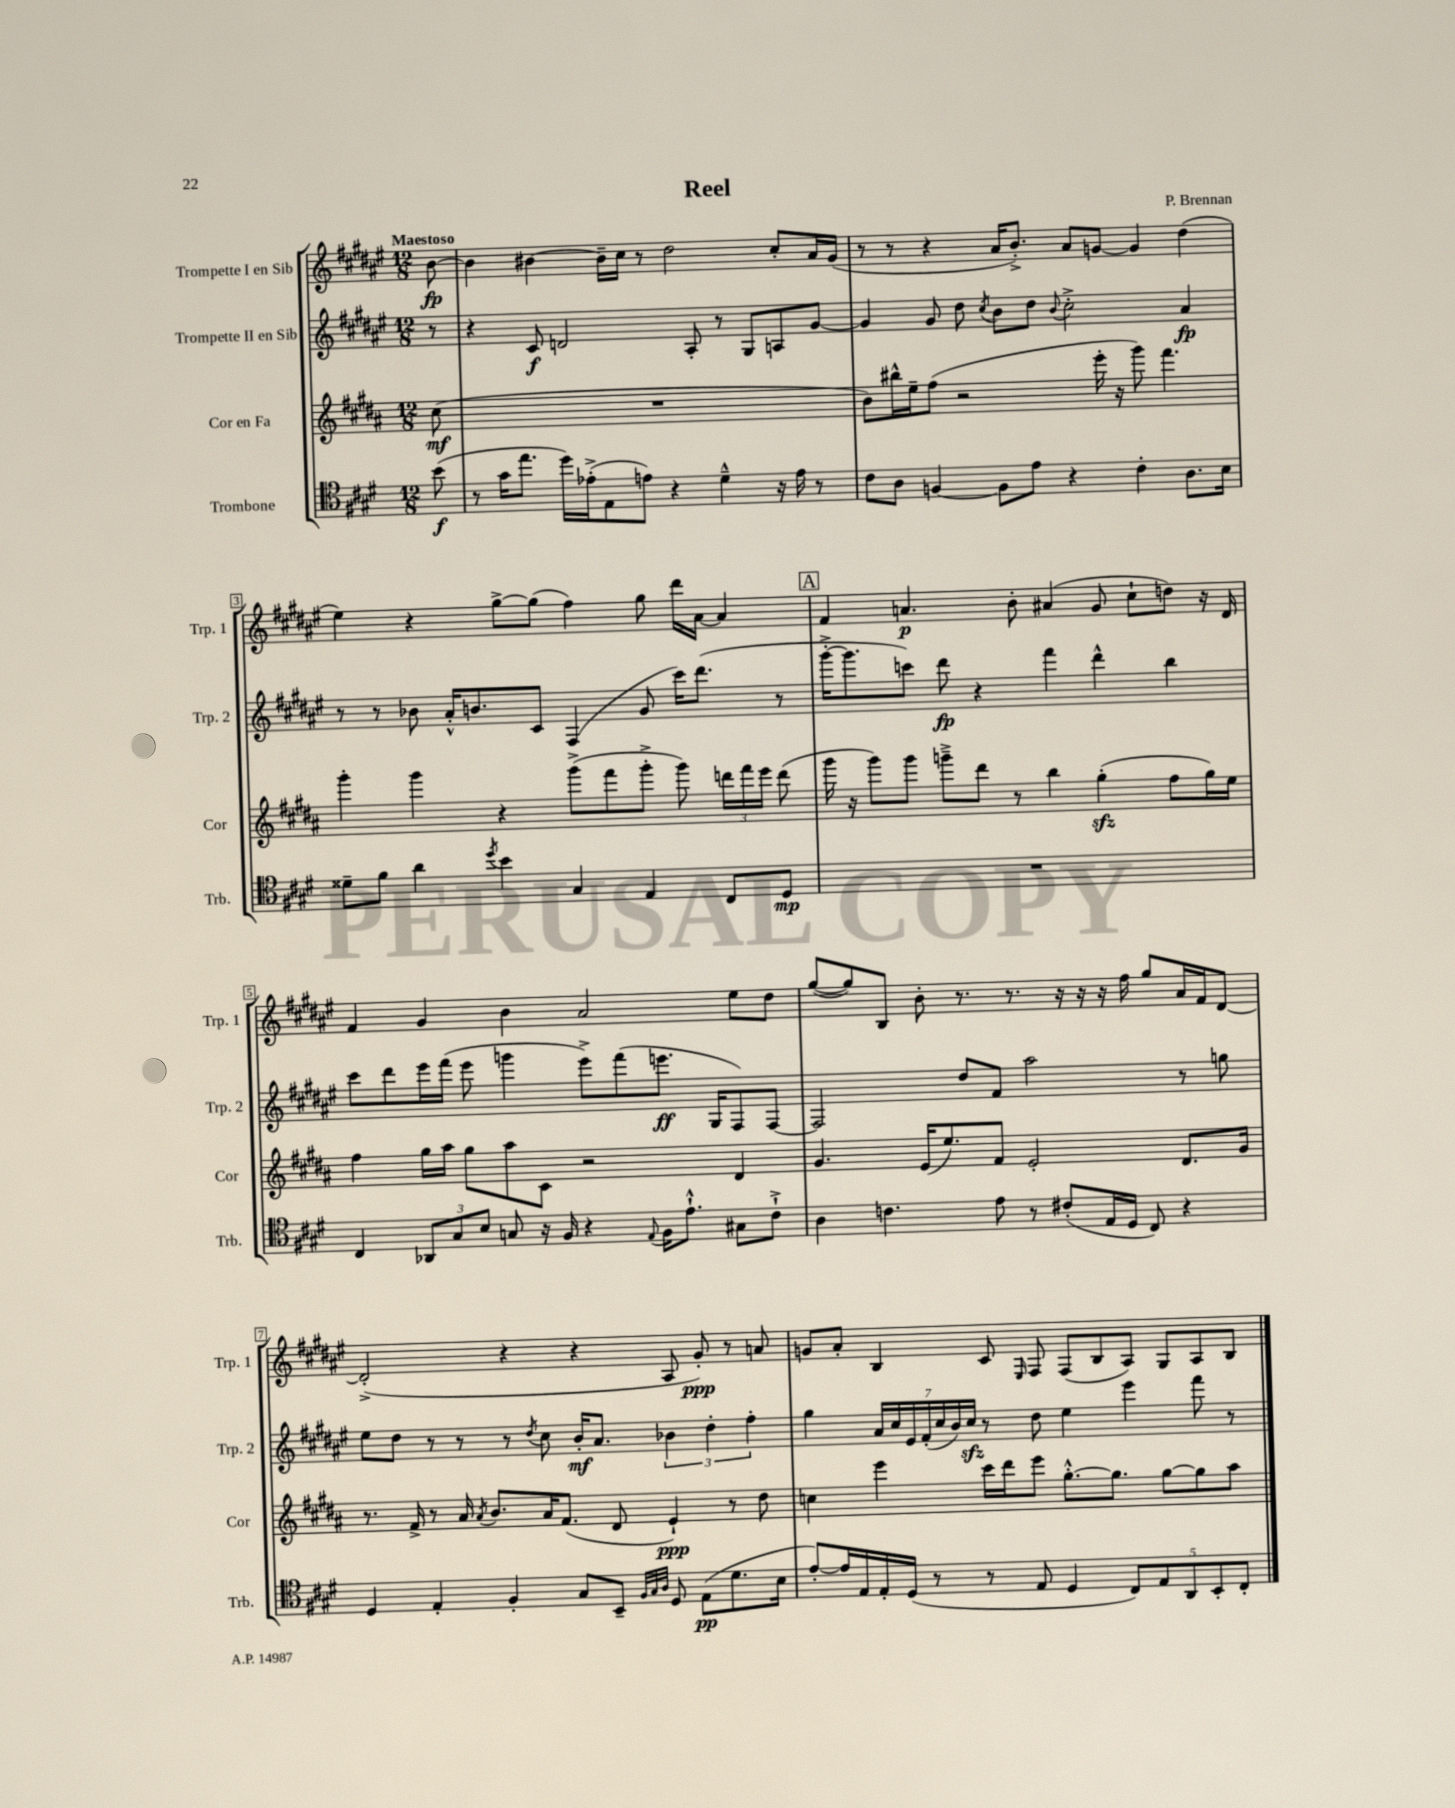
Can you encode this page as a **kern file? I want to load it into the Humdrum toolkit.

**kern	**kern	**kern	**kern
*staff4	*staff3	*staff2	*staff1
*clefC4	*clefG2	*clefG2	*clefG2
*k[f#c#g#d#]	*k[f#c#g#d#a#]	*k[f#c#g#d#a#e#]	*k[f#c#g#d#a#e#]
*M12/8	*M12/8	*M12/8	*M12/8
(8b	(8cc#	8r	[8b
=	=	=	=
8r	1.r	4r	4b]
16g#	.	.	.
8.ee	.	.	.
.	.	8c#	[4b#
16dd#)	.	2d	.
(16e-'^	.	.	.
8E	.	.	16b#~]
.	.	.	16cc#
8e)	.	.	8r
4r	.	.	2dd#
.	.	8A#'	.
4d#~^^	.	8r	.
.	.	8G#	.
16r	.	8A	8cc#'
16e	.	.	.
8r	.	[8g#	16a#
.	.	.	(16g#
=	=	=	=
8c#	8b)	4g#]	8r
8A	16bb#^^	.	8r
.	16ee~	.	.
[4F	(8ff#	8g#	4r
.	2r	8dd#	.
.	.	8qcc#	.
8F]	.	8b	16a#
.	.	.	8.b'^)
8e	.	8dd#	.
.	.	8qqb	.
4r	.	2cc#'^	8a#
.	16eee'	.	[8g
.	16r	.	.
4c#'	8ggg#)	.	4g]
.	4.fff#	.	.
8.A	.	4a#	(4dd#
16B	.	.	.
=	=	=	=
8d##~	4ggg#'	8r	4ee#)
8f#	.	8r	.
4a	4ggg#	8b-	4r
.	.	16a#'^^	.
.	.	8.b	.
8qdd#	.	.	.
4b	4r	.	[8gg#^
.	.	8c#	(8gg#]
4G#	(8ggg#^	(4F#	4ff#)
.	8fff#	.	.
4E	8ggg#'^	8g#	8gg#
.	8ggg#)	16ccc#)	16ddd#
.	.	(8.ddd#	[16a#
8C#	24ddd	.	4a#]
.	24fff#	.	.
.	24eee	.	.
8D#	(8ddd	8r	.
=	=	=	=
1.r	16ggg#	[16ggg#'^	4f#
.	16r	8.ggg#]	.
.	8ggg#)	.	.
.	8ggg#	8ccc)	4.a
.	8ggg~^	8ddd#	.
.	8ddd#	4r	.
.	8r	.	8b'
.	4bb	4fff#	(4a#
.	(4gg#'	4ddd#^^	8g#
.	.	.	8cc#`
.	8ff#	4bb	8dd)
.	16gg#)	.	16r
.	16ee	.	16d#
=	=	=	=
4C#	4ff#	8ccc#	4f#
.	.	8ddd#	.
12AA-	16gg#	16eee#	4g#
.	16aa#	(16fff#	.
12G#	.	.	.
.	8gg#	8eee#	.
12B	.	.	.
8G	8aa#	4ggg	4b
16r	8c#	.	.
16F#	.	.	.
4r	2r	8eee#^)	2a#
.	.	(8fff#	.
8qqE	.	.	.
16F#	.	8.eee	.
8.e`^^	.	.	.
.	.	16G#	.
8G#	4d#	8F#)	8ee#
8c#`^	.	[8F#	8dd#
=	=	=	=
4A	4.g#	2F#]	([8gg#
.	.	.	8gg#])
4.c	.	.	8B
.	(16e	.	8b'
.	8.ee)	.	.
.	.	8dd#	8.r
8e	8f#	8f#	.
.	.	.	8.r
8r	2e'	2aa#	.
(8c#'	.	.	16r
.	.	.	16r
16E	.	.	16r
16D#	.	.	16ff#
8C#)	.	.	8gg#
4r	8.d#	8r	16a#
.	.	.	16f#
.	.	8gg	[8d#
.	16g#	.	.
=	=	=	=
4D#	8.r	8ee#	(2d#'^]
.	.	8dd#	.
.	16f#^	.	.
4E'	8r	8r	.
.	16a#	8r	.
.	8qa#	.	.
.	8.b	.	.
4F#'	.	8r	4r
.	.	8qdd#	.
.	16a#	8cc#	.
.	(8.f#	.	.
8G#	.	16b'	4r
.	.	8.a#	.
8BB~	8d#	.	.
32qqF#	.	.	.
32qqG#	.	.	.
32qqA	.	.	.
8D#	4e`)	6b-	8A#
(8E	.	.	8g#')
.	.	6dd#'	.
8.d#	8r	.	8r
.	.	6ff#'	.
.	8dd#	.	8a
16B	.	.	.
=	=	=	=
[8e')	4cc	4gg#	8g
16e]	.	.	8a#'
16E	.	.	.
16E'	4eee	28a#	4B
.	.	28cc#	.
(16D#	.	.	.
.	.	28e#	.
.	.	(28f#'	.
8r	.	.	.
.	.	28cc#	.
.	.	28b)	.
.	.	28cc#	.
8r	16ccc#	8r	8c#
.	16ddd#	.	.
.	.	.	16qqE#
8E	8eee	8dd#	8F#
4D#	[8.gg#'^^	4ee#	(8F#
.	.	.	8B
.	8.gg#]	.	.
10C#)	.	4eee#	8A#)
10E	.	.	.
.	[8gg#	.	8G#
10AA	.	.	.
.	8gg#]	8fff#	8A#
10BB'	.	.	.
.	8aa#	8r	8B
10C#'	.	.	.
==	==	==	==
*-	*-	*-	*-
